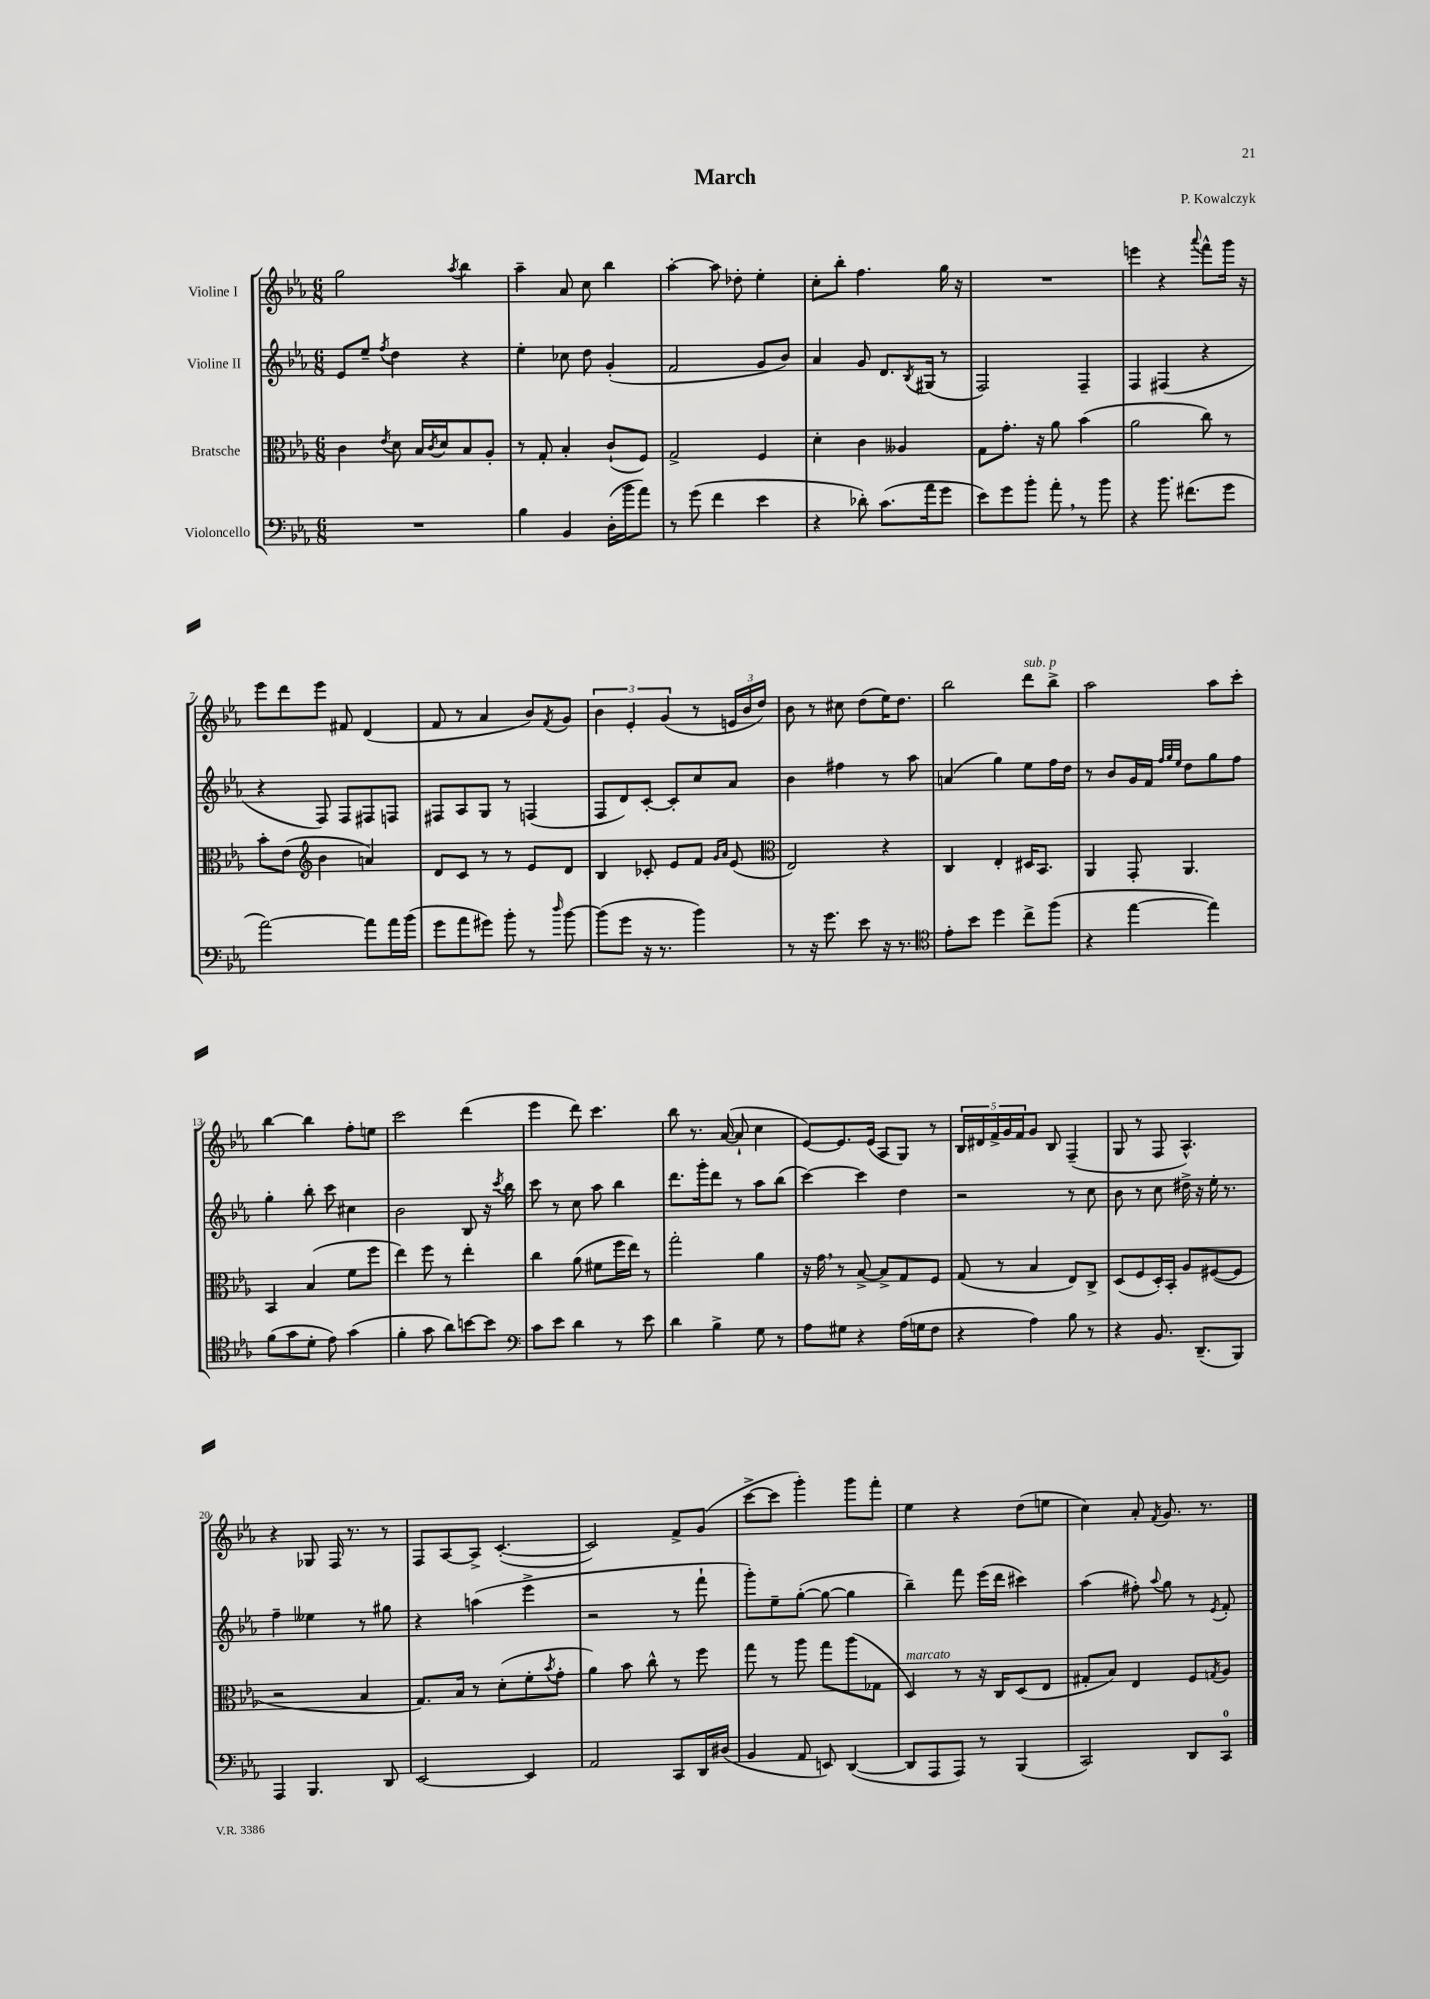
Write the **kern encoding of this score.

**kern	**kern	**kern	**kern
*staff4	*staff3	*staff2	*staff1
*clefF4	*clefC3	*clefG2	*clefG2
*k[b-e-a-]	*k[b-e-a-]	*k[b-e-a-]	*k[b-e-a-]
*M6/8	*M6/8	*M6/8	*M6/8
2.r	4c	8e-	2gg
.	.	8ee-~	.
.	8qe-	8qff	.
.	8d	4dd	.
.	16B-	.	.
.	8qc	.	.
.	16d	.	.
.	.	.	8qaa-
.	8B-	4r	4bb-
.	8A-'	.	.
=	=	=	=
4B-	8r	4ee-'	4aa-~
.	8G'	.	.
4BB-	4B-'	8cc-	8a-
.	.	8dd	8cc
(16D'	(8c`	(4g'	4bb-
16b-	.	.	.
8a-)	8F)	.	.
=	=	=	=
8r	2G^	2f	[4aa-'
(8g	.	.	.
4f	.	.	8aa-]
.	.	.	8dd-'
4e-	4F	8g	4ee-'
.	.	8b-)	.
=	=	=	=
4r	4d'	4a-	8cc'
.	.	.	8bb-'
8d-')	4c	8g	4.ff
(8.c	.	8.d	.
.	4A--	.	.
.	.	8qB-	.
16a-	.	(16G#	.
8g	.	8r	16gg
.	.	.	16r
=	=	=	=
8e-)	8G	2F)	2.r
8g	8.g'	.	.
8b-'	.	.	.
.	16r	.	.
8a-'	8a-	.	.
8r	(4b-	4F~	.
8b-	.	.	.
=	=	=	=
4r	2a-	4F	4eee
8.b-	.	(4F#	4r
(8.f#	.	.	.
.	.	.	8qqaaa-
.	8cc)	4r	8fff^^
8g	8r	.	16ggg
.	.	.	16r
=	=	=	=
[2a-)	8b-'	4r	8eee-
.	(8e-	.	8ddd
*	*clefG2	*	*
.	4b-	8F)	8eee-
.	.	8F	8f#
8a-]	4a)	8F#	(4d
16a-	.	8F	.
(16b-	.	.	.
=	=	=	=
8g	8d	8F#	8f
8a-	8c	8A-	8r
8g#)	8r	8G	4a-
8b-'	8r	8r	.
8r	8e-	(4F	8b-)
16qqdd	.	.	8qf
[8b-	8d	.	8g
=	=	=	=
(8b-]	4B-	8F	6b-
8g	.	8d)	.
.	.	.	6e-'
16r	8c-'	[8c'	.
8.r	.	.	.
.	.	.	(6g
.	8e-	8c']	.
4b-)	8f	8cc	8r
.	16qqg	.	.
.	16qqa-	.	.
.	(8e-	8a-	24e
.	.	.	24b-
.	.	.	24dd)
=	=	=	=
*	*clefC3	*	*
8r	2E-)	4b-	8b-
16r	.	.	8r
8.g	.	.	.
.	.	4ff#	8cc#
8e-	.	.	(8dd
16r	4r	8r	16ee-)
8.r	.	.	8.dd
.	.	8aa-	.
=	=	=	=
*clefC4	*	*	*
8e-'	4C	(4a	2bb-
8b-	.	.	.
4dd	4E-'	4gg)	.
8cc^	16D#	8ee-	8ddd
.	8.BB-	.	.
(8ff	.	16ff	8bb-^
.	.	16dd	.
=	=	=	=
4r	4AA-	8r	2aa-
.	.	8b-	.
[4ee-	8GG'	16g	.
.	.	16f	.
.	.	32qqff	.
.	.	32qqgg	.
.	.	32qqee-	.
.	4.AA-	8dd	.
4ee-])	.	8gg	8aa-
.	.	8ff	8ccc'
=	=	=	=
(8f	4BB-	4gg'	[4bb-
8g	.	.	.
8d'	(4B-	8bb-'	4bb-]
8e-)	.	8ccc	.
(4g	8f	4cc#	8ff'
.	8ff	.	8ee
=	=	=	=
4f'	4ee-)	2b-	2ccc
8g	8ff	.	.
8a-)	8r	.	.
[8b	4ee-'	8B-	(4ddd
8b]	.	16r	.
.	.	8qccc	.
.	.	16bb-	.
=	=	=	=
*clefF4	*	*	*
8c	4cc	8ccc	4eee-
8e-	.	8r	.
4d	(8a-	8cc	8ddd)
.	8f#	8aa-	4.ccc
8r	16ff	4bb-	.
.	16ee-)	.	.
8e-	8r	.	.
=	=	=	=
4d	2gg'	8.ddd	8bb-
.	.	.	8.r
.	.	16ggg'	.
4B-^	.	8ddd	.
.	.	.	([16a-
.	.	8r	8a-`]
8G	4a-	8aa-	4cc
8r	.	(8bb-	.
=	=	=	=
8A-	16r	[4ccc)	[8e-)
.	16g	.	.
8G#	8r	.	8.e-]
4r	[8B-^	4ccc]	.
.	.	.	(16e-
.	8B-^]	.	8A-
(16A-	8G	4dd	8G)
16G	.	.	.
8F	8F	.	8r
=	=	=	=
4r	(8G	2r	20B-
.	.	.	20d#
.	.	.	20f^
.	8r	.	.
.	.	.	20g
.	.	.	20f
4A-)	4B-	.	8g
.	.	.	8B-
8B-	8E-)	8r	(4F~
8r	8C^	8cc	.
=	=	=	=
4r	(8D	8b-	8G
.	8F	8r	8r
8.BB-	16D')	8cc	8F
.	16BB-'	.	.
.	8A-	16dd#^	4.A-^^)
(8.DD~	.	16r	.
.	([8F#	16ee-'	.
.	.	8.r	.
8BBB-)	8F#]	.	.
=	=	=	=
4AAA-	2r	4ff~	4r
4.BBB-	.	4ee--	8G-
.	.	.	16F
.	.	.	8.r
.	4B-	8r	.
8DD	.	8gg#	8r
=	=	=	=
[2EE-	8.G)	4r	8F
.	.	.	[8A-
.	16B-	.	.
.	8r	(4aa	8A-^]
.	(8d'	.	([4.c'
4EE-]	8f'	4eee-^	.
.	8qb-	.	.
.	8g'	.	.
=	=	=	=
2AA-	4a-)	2r	2c])
.	8b-	.	.
.	8cc^^	.	.
8CC	8r	8r	8f^
16DD	8ff	8fff`	(8g
(16D#	.	.	.
=	=	=	=
4BB-	8gg	8ggg')	[8ccc^
.	8r	8ee-~	8ccc]
8AA-	8aa-	([8gg'	4ggg')
8EE)	8gg	8gg_	.
([4DD	(8aa-	4gg]	8ggg
.	8G-	.	8fff'
=	=	=	=
8DD]	4D)	4bb-~)	4ee-
8AAA-	.	.	.
8AAA-)	8r	8fff	4r
8r	16r	(16eee-	.
.	16C	16ddd	.
(4BBB-	(8D	4ccc#)	(8dd
.	8E-	.	8ee
=	=	=	=
2CC)	8G#'	(4aa-	4cc)
.	8B-)	.	.
.	4E-	8ff#')	8a-'
.	.	8qqaa-	8qf
.	.	8gg	8.g
8DD	8F	8r	.
.	.	.	8.r
.	8qG	8qe-	.
8CC	8A-	8f'	.
==	==	==	==
*-	*-	*-	*-
